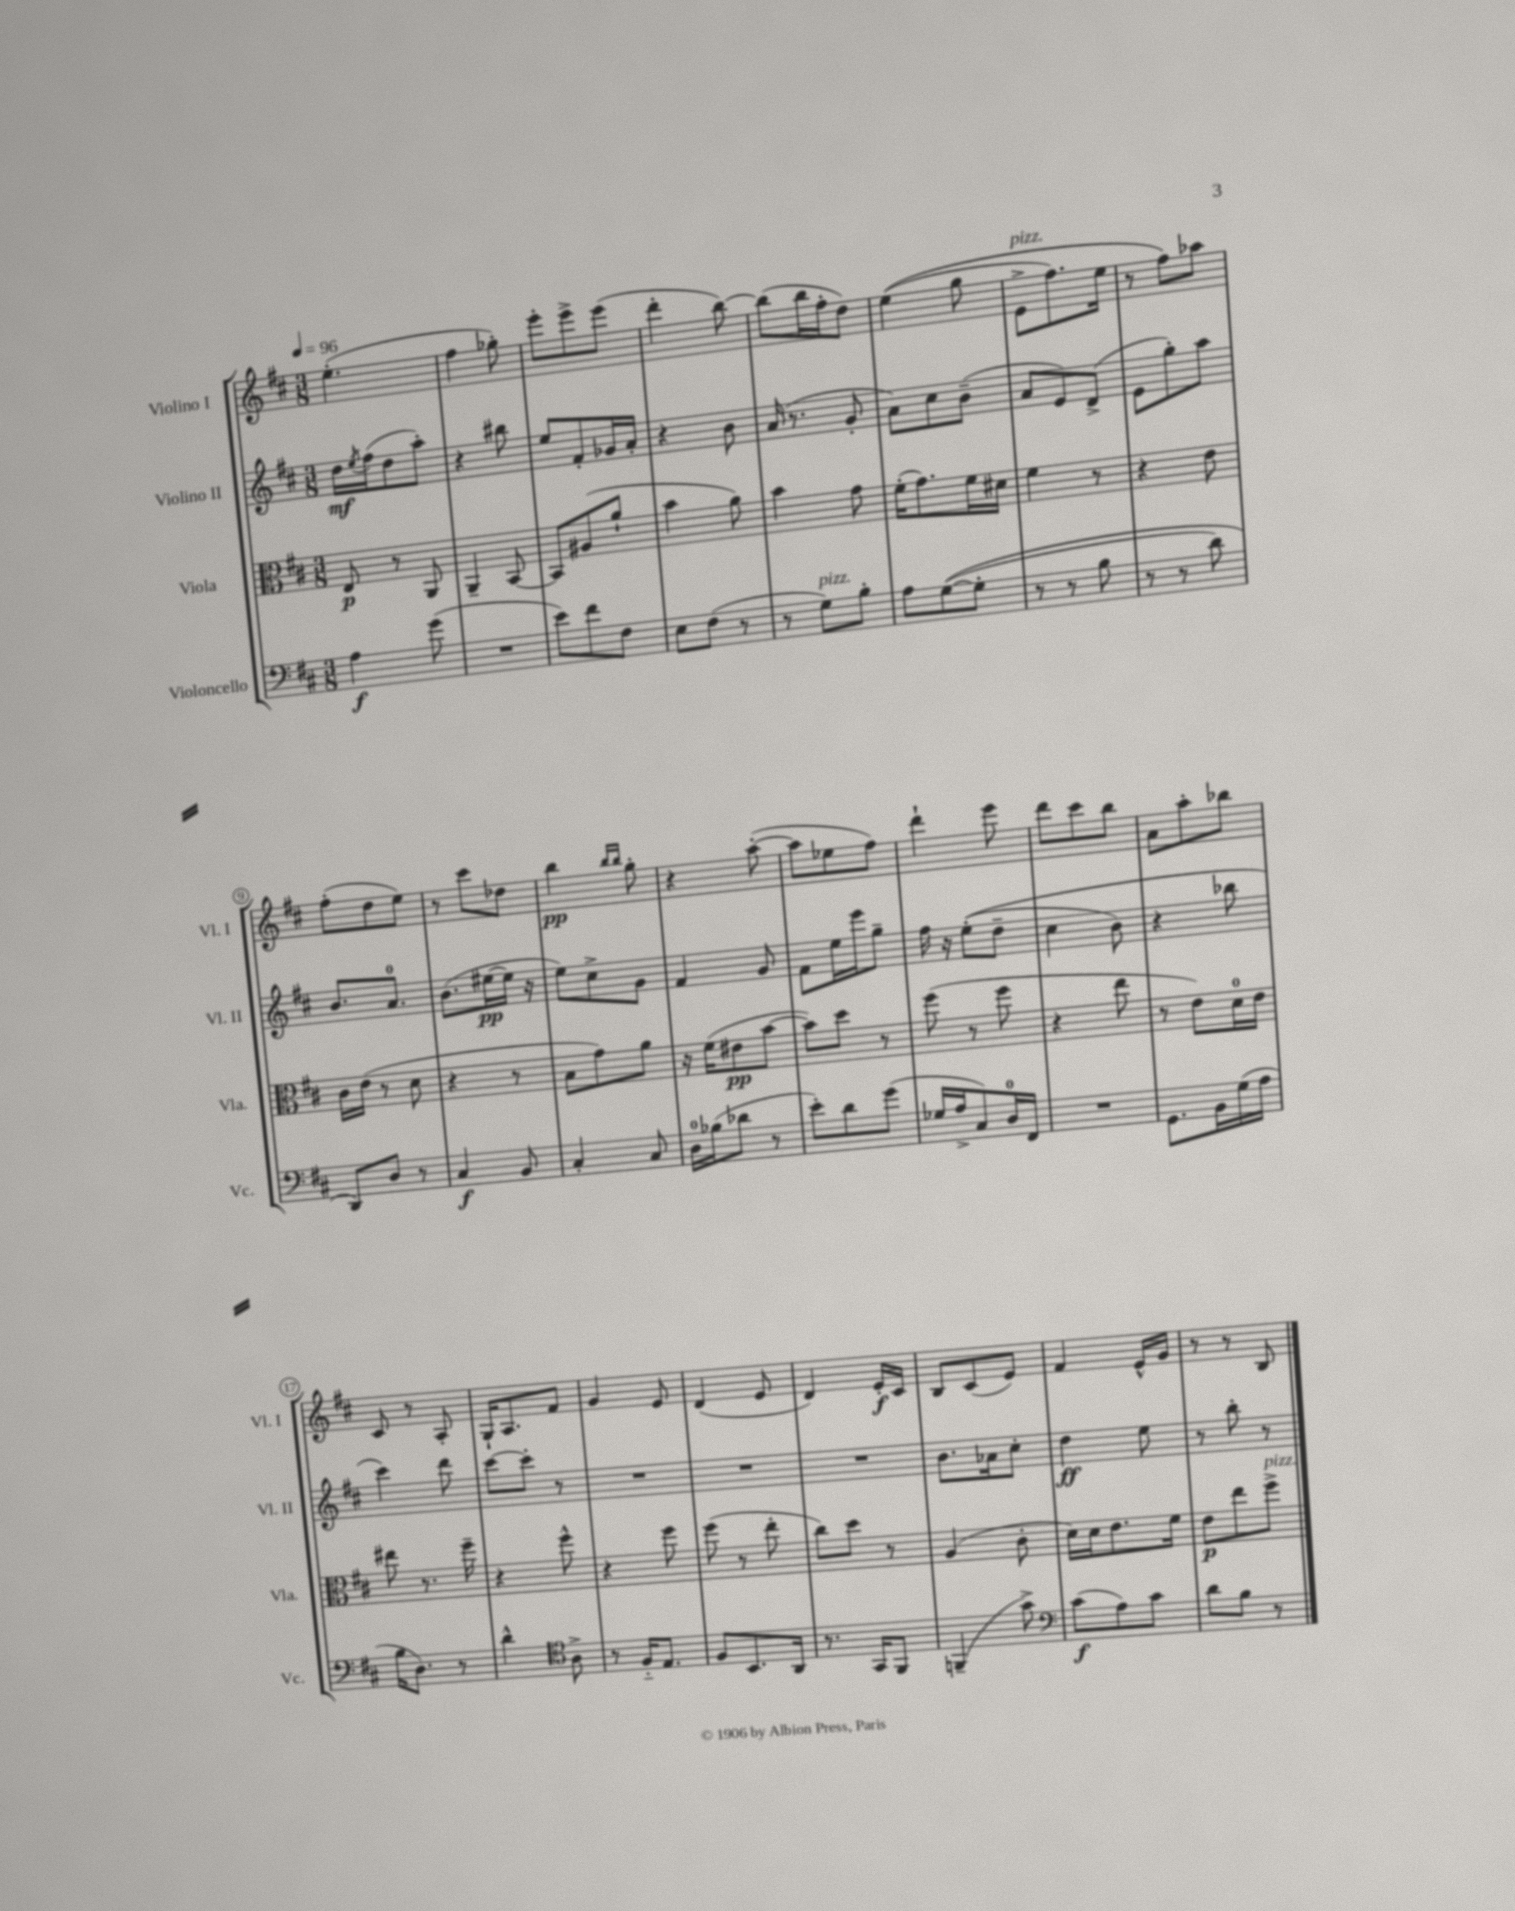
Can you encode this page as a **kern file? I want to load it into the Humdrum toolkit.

**kern	**kern	**kern	**kern
*staff4	*staff3	*staff2	*staff1
*clefF4	*clefC3	*clefG2	*clefG2
*k[f#c#]	*k[f#c#]	*k[f#c#]	*k[f#c#]
*M3/8	*M3/8	*M3/8	*M3/8
*MM96	*MM96	*MM96	*MM96
4A\	8E/	16dd\LL	(4.ee'\
.	.	8qee/	.
.	.	(16ff#\J	.
.	8r	8dd\	.
(8g\	8AA/	8aa'\J)	.
=	=	=	=
4.r	4AA~/	4r	4ff#\
.	[8BB/	8bb#\	8gg-'\)
=	=	=	=
8e\L)	8BB/]L	8ee/L	8eee'\L
8f#\	(8A#/	8f#'/	8eee^\
8F#\J	8a`/J	16g-/L	(8eee\J
.	.	16a'/JJ	.
=	=	=	=
8E\L	4b\	4r	4ddd'\
(8F#\J	.	.	.
8r	8a\)	8b\	[8bb\)
=	=	=	=
8r	4b\	(16a/	(8bb\]L
.	.	8.r	.
8G\L)	.	.	16bb\L
.	.	.	16ff#'\J
8B'\J	8g\	8g'/	8dd\J)
=	=	=	=
8A\L	(16f#'\LK	8a\L)	&((4ee\
.	8.g\)	.	.
&(([8G\	.	8cc#\	.
8G'\]J	16f#\L	(8b~\J	8gg\
.	16d#\JJ	.	.
=	=	=	=
8r	4f#\	8a/L	8e^\L
8r	.	8e/)	8.ff#\)
8B\	8r	(8d^/J	.
.	.	.	16ee\Jk
=	=	=	=
8r	4r	8e\L	8r
8r	.	8gg'\)	8ff#\L&)
8d\)	8e\	8aa\J	8aa-\J
=	=	=	=
8DD/L&)	16c#\LL	8.b/L	(8ff#'\L
.	(16e\JJ	.	.
8D/J	8r	.	8dd\
.	.	8.a/J	.
8r	8d\	.	8ee\J)
=	=	=	=
4C#/	4r	(8.b\L	8r
.	.	.	8ccc#\L
.	.	[16ee#\L	.
8BB/	8r	16ee#\]JJ	8dd-\J
.	.	16r	.
=	=	=	=
4C#'/	8B\L	8ee\L)	4bb\
.	8g\)	8cc#^\	.
.	.	.	16qqbb/LL
.	.	.	16qqbb/JJ
8C#/	8a\J	8g\J	8gg'\
=	=	=	=
16D\LL	16r	4f#/	4r
(16B-\J	(16f#\LK	.	.
8d-\J	8e#\	.	.
8r	[8b\J	8g/	([8aa'\
=	=	=	=
8e'\L)	8b\]L)	8f#\L	8aa\]L
8d\	8dd\J	16ee\L	8ee-\
.	.	16eee\J	.
(8g\J	8r	8gg~\J	8ff#\J)
=	=	=	=
16G-/LL	(8ff#\	16ff#\	4ddd`\
16A^/J	.	16r	.
8C#/)	8r	&((8ee'\L	.
16D/L	8ff#\	8dd~\J	8eee\
16FF#/JJ	.	.	.
=	=	=	=
4.r	4r	4cc#\	8ddd\L
.	.	.	8ccc#\
.	8ee\	8b\)	8bb\J
=	=	=	=
8.GG\L	8r	4r	8a\L
.	8e\L)	.	8aa'\
16BB\L	.	.	.
(16G\	16d\L	8bb-\	8bb-\J
16A\JJ	16e\JJ	.	.
=	=	=	=
16B\LK	8ee#\	4ccc#\&)	8c#/
8.D\J)	.	.	.
.	8.r	.	8r
8r	.	8ddd\	8A'/
.	16ff#~\	.	.
=	=	=	=
4d^^\	4r	[8ccc#\L	16G`/LK
.	.	.	8.A/
.	.	8ccc#'\]J	.
*clefC4	*	*	*
8A^\	8ff#^^\	8r	8f#/J
=	=	=	=
8r	4r	4.r	4g/
16F#'~/LK	.	.	.
8.E/J	.	.	.
.	8ff#\	.	8e/
=	=	=	=
8F#/L	(8ff#\	4.r	(4d/
8.BB/	8r	.	.
.	8ee'\	.	8e/
16AA/Jk	.	.	.
=	=	=	=
8.r	8cc#\L)	4.r	4d/)
.	8dd\J	.	.
16GG/LK	.	.	.
8FF#/J	8r	.	16e'/LL
.	.	.	16c#/JJ
=	=	=	=
(4FF~/	(4A/	8.b\L	8B/L
.	.	.	(8c#/
.	.	16a-\k	.
8g^\)	8c#'\	8cc#'\J	8e/J)
=	=	=	=
*clefF4	*	*	*
(8c#\L	16d\LL)	4dd\	4f#/
.	16d\J	.	.
8A\)	8.e\	.	.
8c#\J	.	8ee\	16e^^/LL
.	16f#\Jk	.	16g/JJ
=	=	=	=
8d\L	8e\L	8r	8r
8B\J	8ee\	8bb'\	8r
8r	8ff#^\J	8r	8B/
==	==	==	==
*-	*-	*-	*-
